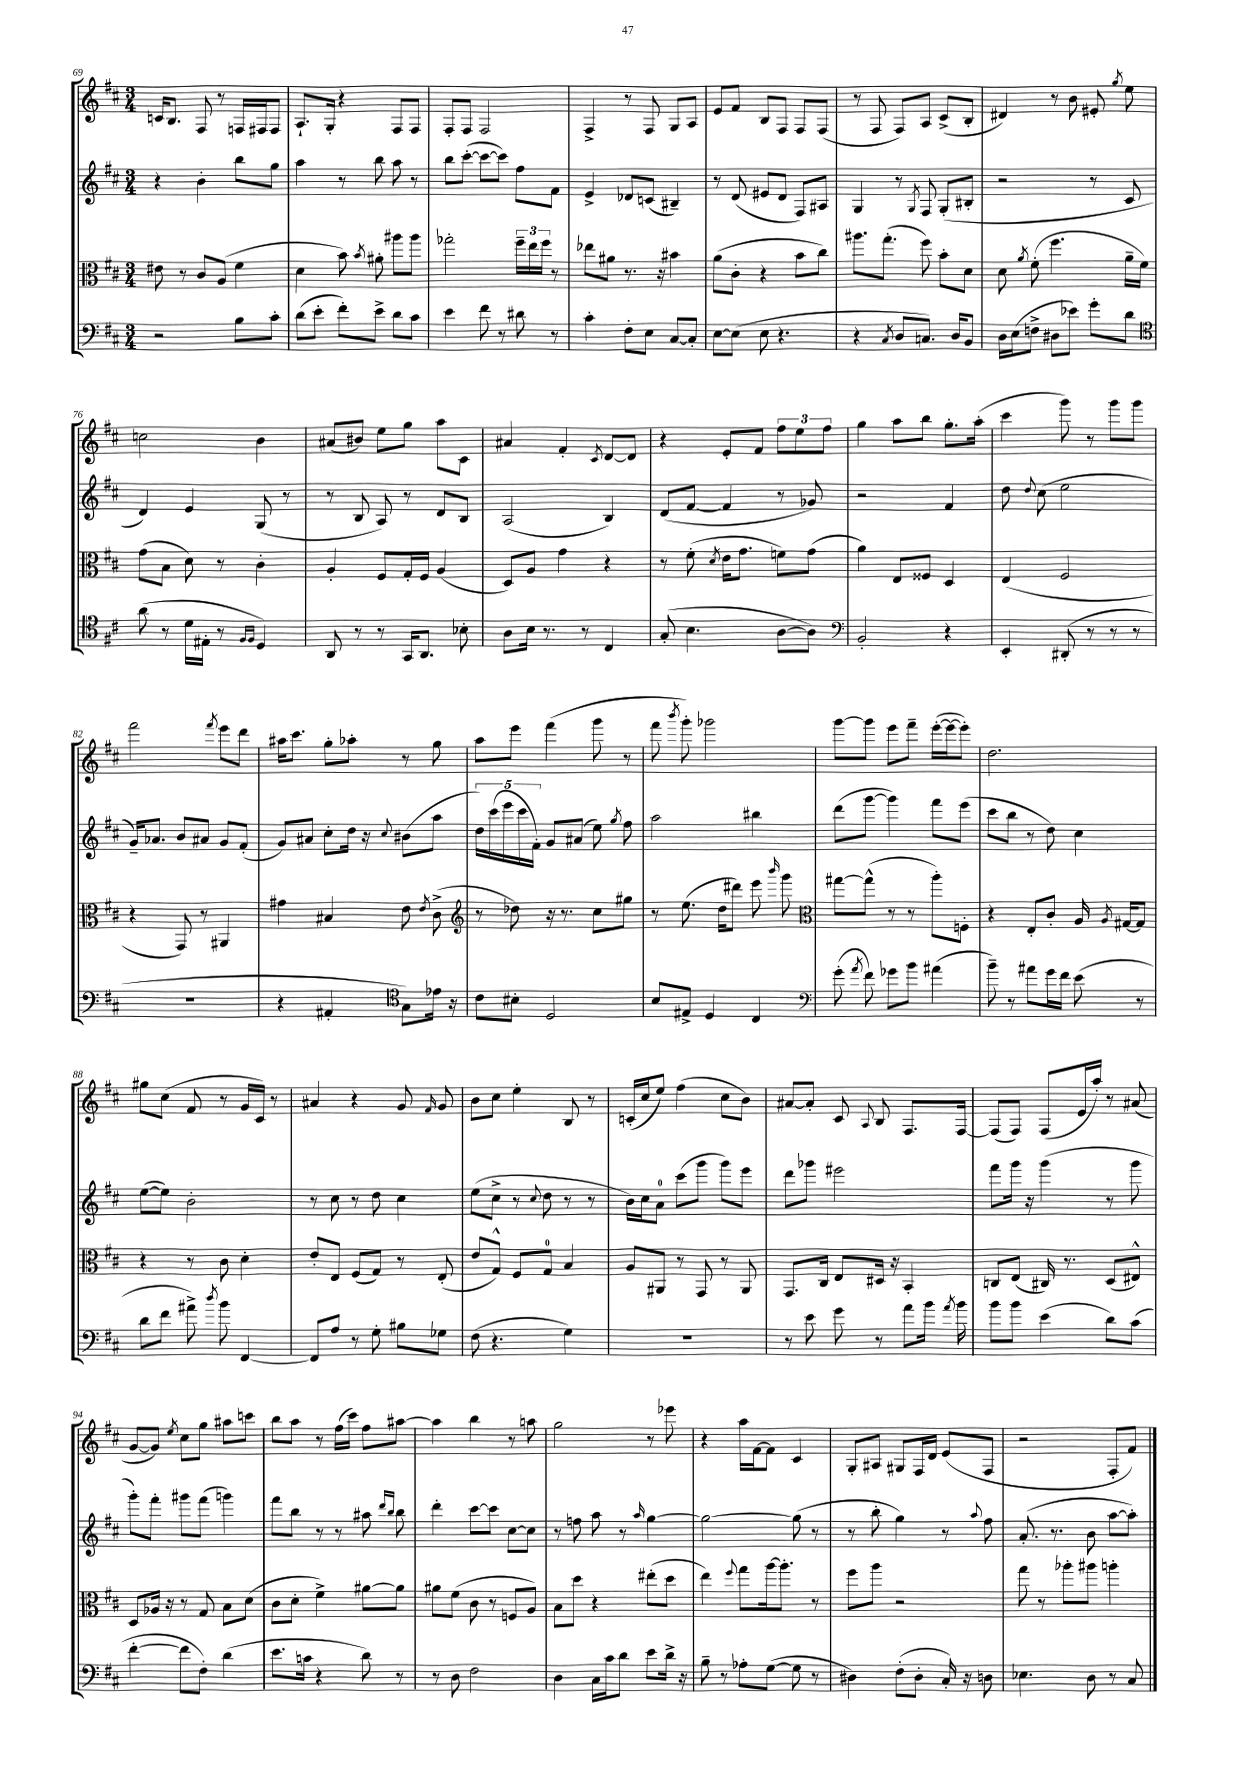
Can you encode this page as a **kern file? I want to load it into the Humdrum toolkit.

**kern	**kern	**kern	**kern
*staff4	*staff3	*staff2	*staff1
*clefF4	*clefC3	*clefG2	*clefG2
*k[f#c#]	*k[f#c#]	*k[f#c#]	*k[f#c#]
*M3/4	*M3/4	*M3/4	*M3/4
2r	8e#	4r	16c
.	.	.	8.B
.	8r	.	.
.	8c#	4b'	8F#
.	(8A	.	8r
8B	4f#	8bb	16F
.	.	.	16F#
8c#'	.	8gg	8F#
=	=	=	=
(8d	4d	4aa	8.A`
8e'	.	.	.
.	.	.	16G'
8f#')	8b)	8r	4r
.	8qb	.	.
8e^	8a#'	8bb	.
8d	8aa#	8aa	8F#
8c#	8aa#	8r	8F#
=	=	=	=
4e	2gg-'	8bb	8F#'
.	.	([8ccc#'	8F#
8f#	.	8ccc#_	2F#
8r	.	8ccc#])	.
8d#	24ff#~	8ff#	.
.	24ee	.	.
.	24ff#	.	.
8r	8r	8f#	.
=	=	=	=
4c#'	8ee-	4e^	4F#^
.	8a#	.	.
8F#'	8.r	8d-	8r
8E	.	(8c	8F#
.	16r	.	.
[8C#	4b#	4B#~)	8G
8C#']	.	.	8A
=	=	=	=
[8E	(8a	8r	8e
(8E]	8c#'	(8d	8f#
8E	4r	8e#	8B
4.r	.	8d	8F#
.	8b	8F#)	8F#
.	8cc#)	8A#	(8F#
=	=	=	=
4r	8.aa#	4G	8r
.	.	.	8F#
.	(8.gg'	.	.
8qC#	.	.	.
8D	.	8r	8F#)
.	.	8qG	.
8.C)	8ff#)	8F#	8A
.	8b'	(8G'	(8c#^
16D	.	.	.
8BB	8d	8B#'	8B'
=	=	=	=
16D	8d	2r	4d#)
(16E	.	.	.
.	8qa	.	.
8F^	(8f#'	.	.
8D#	4.ff#	.	8r
8e-)	.	.	8b
8g'	.	8r	8e#'
.	.	.	8qgg
8d	16a~	8c#	8ee
.	16f#)	.	.
=	=	=	=
*clefC4	*	*	*
(8a	(8g	4d)	2cc
8r	8B	.	.
16d	8d)	4e	.
16E#'	.	.	.
8r	8r	.	.
16qqF#	.	.	.
16qqF#	.	.	.
4D)	4c#'	(8G	4b
.	.	8r	.
=	=	=	=
8AA	4A'	8r	(8a#
8r	.	8B	8b#)
8r	8F#	8A)	8ee
16GG	16G'	8r	8gg
8.AA	16F#	.	.
.	(4A	8d	8aa
8B-'	.	8B	8c#
=	=	=	=
8A	8D)	(2A	4a#
16B	8A	.	.
8.r	.	.	.
.	4g	.	4f#'
8r	.	.	.
.	.	.	8qc#
4C#	4r	4B)	[8d
.	.	.	8d]
=	=	=	=
(8G'	8r	(8d	4r
4.B	(8f#'	[8f#	.
.	8qd	.	.
.	16e	4f#]	8e'
.	8.g	.	.
.	.	.	8f#
[8A	8f)	8r	12ff#
.	.	.	12ee
8A])	(8g	8g-)	.
.	.	.	12ff#
=	=	=	=
*clefF4	*	*	*
2BB'	4a)	2r	4gg
.	8E	.	8aa
.	8F##	.	8bb
4r	4D	4f#	8.gg'
.	.	.	(16aa'
=	=	=	=
4EE'	(4E	8dd	4ccc#
.	.	8qqdd	.
.	.	(8cc#	.
(8DD#'	2F#	2ee	8ggg)
8r	.	.	8r
8r	.	.	8ggg
8r	.	.	8ggg
=	=	=	=
2.r	4r	16g~)	2fff#
.	.	8.a-	.
.	8GG)	8b	.
.	8r	8a#	.
.	.	.	8qfff#
.	4AA#	8g	8eee
.	.	(8f#'	8ddd
=	=	=	=
4r	4g#	8g)	16aa#
.	.	.	8.ccc#
.	.	8a#	.
4AA#'	4B#	8cc#'	8gg'
.	.	16dd	8aa-'
.	.	16r	.
*clefC4	*	*	*
.	.	8qqcc#	.
8G)	8e	(8b#	8r
.	8qe	.	.
16e-	(8c#^	8aa	8gg
16r	.	.	.
=	=	=	=
*	*clefG2	*	*
8c#	8r	20dd)	8aa
.	.	(20ccc#	.
.	.	20eee	.
8B#'	8dd-)	.	8eee
.	.	20ccc#	.
.	.	20f#')	.
2D	16r	8g	(4fff#
.	8.r	.	.
.	.	(8a#	.
.	8cc#	8ee)	8ggg
.	.	8qgg	.
.	8gg#	8ff#	8r
=	=	=	=
8B	8r	2aa	8fff#
.	.	.	8qbbb
8E#^	(8.ee	.	8ggg')
4D	.	.	2ggg-
.	16dd	.	.
.	8ddd#)	.	.
4C#	8eee	4bb#	.
.	16qqbbb	.	.
.	8ggg	.	.
=	=	=	=
*clefF4	*clefC3	*	*
(8g'	[8gg#	(8ddd	[8ggg
8qa	.	.	.
8f#)	(8gg#^^]	[8ggg	8ggg]
8g-	8r	4ggg])	8eee
8b	8r	.	8fff#~
(4a#	8aa')	8fff#	([16eee'
.	.	.	16eee_
.	8F'	(8eee	8eee'])
=	=	=	=
8b~)	4r	8ccc#	2.dd
8r	.	8bb	.
8a#	8E'	8r	.
16g	8c#'	8dd)	.
16f#	.	.	.
(8e	16A	4cc#	.
.	8qA	.	.
.	[16G#	.	.
8r	8G#]	.	.
=	=	=	=
8d	4r	([8ee	8gg#
8f#	.	8ee])	(8cc#
8a#^)	8r	2b'	8f#
8qdd	.	.	.
8b	8c#	.	8r
[4FF#	4d'	.	16g
.	.	.	16c#)
.	.	.	8r
=	=	=	=
8FF#]	8e'	8r	4a#
8A	8E	8cc#	.
8r	(8F#	8r	4r
8G'	8G)	8dd	.
8B#	8r	4cc#	8g
.	.	.	16qqf#
8G-	(8E'	.	8g
=	=	=	=
(8F#	8e	(8ee	8b
4.r	8G^^)	8cc#^	8cc#
.	8F#	8r	4ee'
.	.	8qqcc#	.
.	8G	8dd	.
4G)	4B	8r	8B
.	.	8r	8r
=	=	=	=
2.r	8A	16b)	(16c'
.	.	16cc#	16cc#
.	8AA#	8a	8ee)
.	8r	(8ccc#	(4ff#
.	8GG	8ggg	.
.	8r	8ggg)	8cc#
.	8AA#	8eee	8b)
=	=	=	=
8r	8.GG	8ddd	[8a#
8e	.	8ggg-	8a#']
.	16C#	.	.
8g	8E	2eee#	8c#
.	.	.	8qqA
8r	16D#	.	8B
.	16r	.	.
8a	4BB'	.	8.F#
16b	.	.	.
8qa	.	.	.
16b	.	.	[16F#
=	=	=	=
8b	8C	8fff#	(8F#]
8b	(8E	16ggg	8F#)
.	.	16r	.
(4e	16C#)	(4ggg	(8F#
.	8.r	.	.
.	.	.	16e
.	.	.	16aa')
8d)	(8D	8r	8r
(8c#	8E#^^)	8ggg	(8a#
=	=	=	=
[4f#'	8D	8ggg')	[8g
.	16A-	8fff#'	8g])
.	16r	.	.
.	.	.	8qee
8f#]	8r	8ggg#	8cc#
8F#')	8G	(8fff#	8gg
(4d	8B	4ggg)	8aa#
.	(8d	.	8ccc
=	=	=	=
8.e	8c#	8fff#	8bb
.	8d'	8bb	8aa
16c	.	.	.
4r	4f#^)	8r	8r
.	.	8r	(16ff#
.	.	.	16ccc#)
8d)	[8a#	8aa#	8ff#
.	.	16qqddd	.
.	.	16qqbb	.
8r	8a#]	8bb	[8aa#
=	=	=	=
8r	8a#	4ddd'	4aa#]
8D	(8f#	.	.
2F#	8c#	[8ccc#	4bb
.	8r	8ccc#]	.
.	8F	[8cc#	8r
.	8A)	8cc#]	8aa
=	=	=	=
4D	8B	8r	2gg
.	8dd	8ff	.
16C#	4r	8aa	.
16c#	.	.	.
8d	.	8r	.
.	.	16qqaa	.
8e	(8ee#'	[4gg	8r
16d^	8dd	.	8eee-
16r	.	.	.
=	=	=	=
8B~	4ee)	2gg_	4r
8r	.	.	.
.	8qqff#	.	.
8A-'	8gg	.	16aa
.	.	.	[16f#
([8G	[16aa	.	8f#]
.	8.aa']	.	.
8G]	.	(8gg]	4c#
8r	8r	8r	.
=	=	=	=
4D#)	8ff#	8r	8G'
.	8aa	8bb'	8A#
(8F#'	2r	4gg)	8G#
8D#'	.	.	16F#
.	.	.	16d
16C#')	.	8r	(8e
16r	.	.	.
.	.	8qqaa	.
8D	.	8ff#	8F#
=	=	=	=
4.E-	8gg	(8.a'	2r
.	8r	.	.
.	.	8.r	.
.	8aa-'	.	.
8D	8aa#	8b	.
8r	4aa'	[8aa	8F#'
8C#	.	8aa'])	8f#)
==	==	==	==
*-	*-	*-	*-
